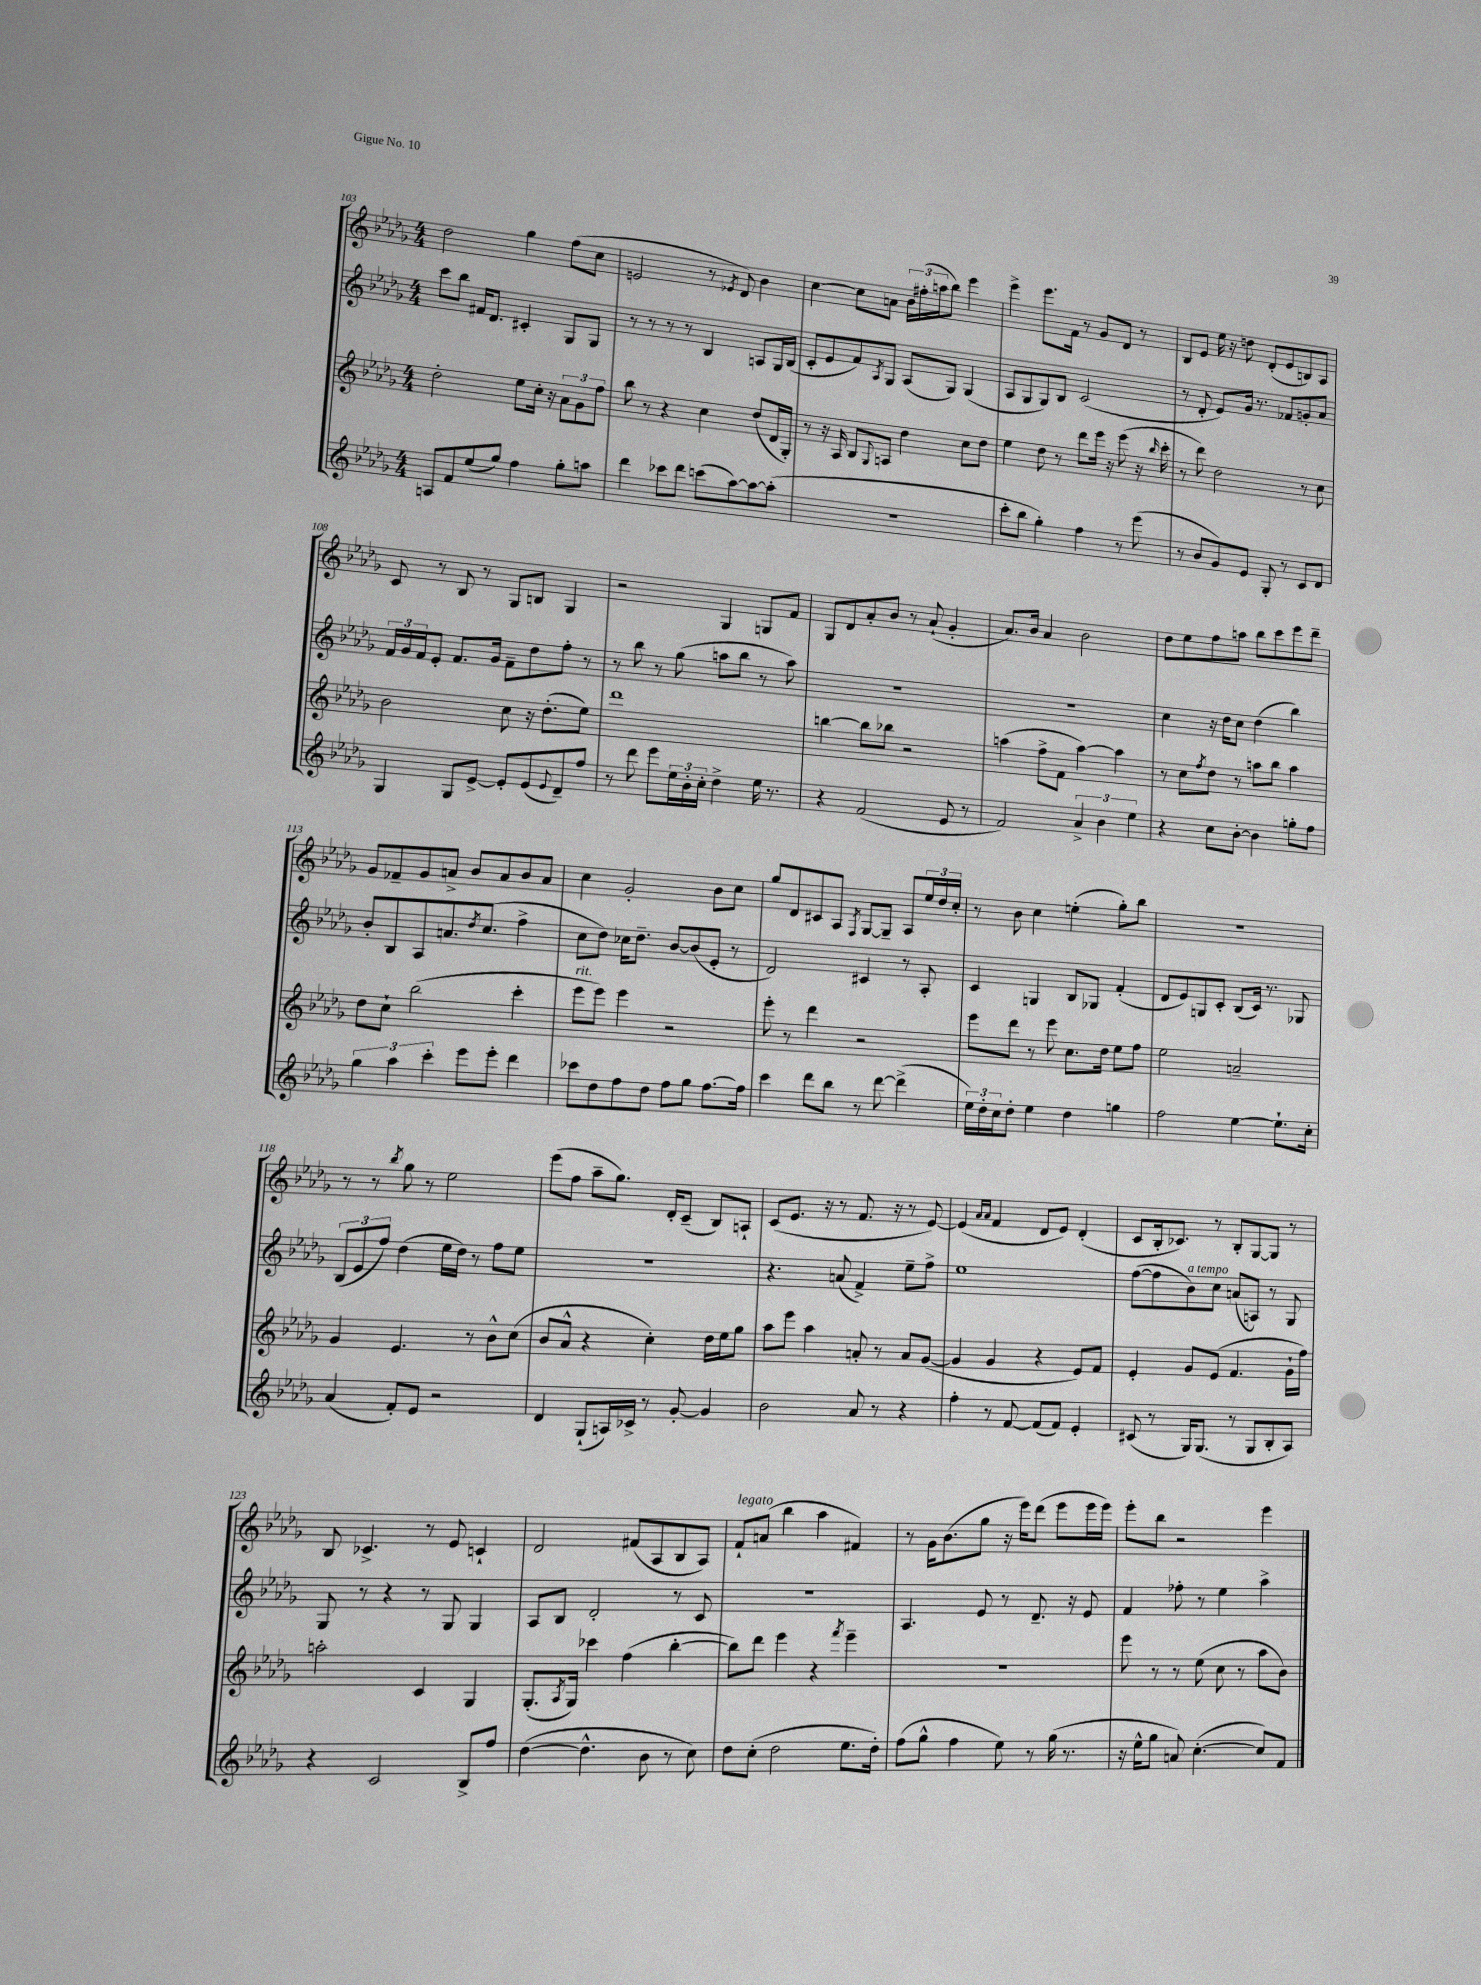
<<
\new StaffGroup <<
\new Staff = "s0" {
    \clef treble \key des \major \numericTimeSignature \time 4/4
    des''2 ges''4 f''8( c''8 |
    e'2 r8 \acciaccatura { ees'8 } des'8) bes'4 |
    c''4~ c''8 a'8 \tuplet 3/2 { bes'16 fis''16-.( a''16 } bes''8) ees'''4 |
    ees'''4-> ees'''8. f'16 r8 ges'8 des'8 r8 |
    bes8 ees'8 ees''16 r16 d''8 des'8-.( ees'8 b8) aes8 |
    c'8 r8 bes8 r8 ges8 b8 ges4 |
    r2 ges4 g8 f'8 |
    ges8 des'8 aes'8-. bes'8 r8 aes'8-!( ges'4-. |
    aes'8.) bes'16 aes'4 bes'2 |
    des''8 ees''8 f''8 a''8 bes''8 c'''8 ees'''8 des'''8-- |
    ges'8 fes'8-- ges'8 a'8-> bes'8 a'8 bes'8 a'8 |
    c''4 ges'2-. bes'8 c''8 |
    ges''8 des'8 cis'8 aes8 \acciaccatura { f8 } ges8~ ges8-- aes8 \tuplet 3/2 { ees''16 des''16 c''16-. } |
    r8 bes'8 c''4 e''4-.( ges''8-.) bes''8 |
    R1 |
    r8 r8 \acciaccatura { bes''8 } ges''8 r8 ees''2 |
    ees'''8( f''8 aes''8-- ges''8.) des'16-. c'8--( bes8) a8-! |
    c'8( ees'8. r16 r8 f'8. r16 r8 ees'8~) |
    ees'4( \grace { aes'16 aes'16 } f'4 des'8 ees'8) des'4-.( |
    c'8 bes16-. ces'8.) r8 bes8-. ges8~ ges8 r8 |
    bes8 ces'4.-> r8 ees'8 c'4-! |
    des'2 fis'8( aes8 bes8 aes8) |
    f'8-!^\markup { \italic "legato" } a'8( bes''4 aes''4 fis'4) |
    r8 ges'16 bes'8.( ges''8 r16 ees'''16) des'''8( ees'''8 ees'''16 ees'''16) |
    ees'''8-. bes''8 r2 ees'''4 \bar "|." |
}
\new Staff = "s1" {
    \clef treble \key des \major \numericTimeSignature \time 4/4
    c'''8 bes''8 fis'16 des'8. cis'4-. ges8 ges8 |
    r8 r8 r8 r8 bes4 a8 ges16 bes16( |
    c'8-. ees'8 f'8) \acciaccatura { aes8 } ges8 aes8( ges8) ges4( |
    aes8 ges8 ges8) bes8 c'2( |
    r8 des'8-. ees'8) ges'16 r8. fes'8 g'8-. aes'8 |
    \tuplet 3/2 { f'16 ges'16 f'16 } ees'8-. f'8. ges'16 f'8-- des''8 f''8-. r8 |
    r8 bes''8 r8 ges''8( a''8 bes''8 r8 a''8) |
    R1 |
    R1 |
    c''4 r16 des''16 c''8 des''4( bes''4) |
    bes'8-. bes8 aes8 a'8. \acciaccatura { des''8 } c''8.( f''4-> |
    c''8 des''8) ces''16 des''8.-- bes'8~ bes'8( ees'8-. r8 |
    des'2) cis'4 r8 aes8-. |
    c'4 g4 bes8 ges8 f'4-.( |
    des'8 ees'8) g8 c'8-. bes8( c'16) r8. ges8 |
    \tuplet 3/2 { bes8( ees'8 f''8) } des''4( ees''16 des''16) r8 f''8 ees''8 |
    R1 |
    r4. a'8( f'4->) ees''8-- f''8-> |
    ees''1 |
    f''8~( f''8 bes'8^\markup { \italic "a tempo" }) c''8 a'8( a8) r8 ges8 |
    ges8 r8 r4 r8 ges8 ges4 |
    aes8 bes8 des'2-. r8 c'8 |
    R1 |
    aes4. ees'8 r8 des'8.-- r16 ees'8 |
    f'4 fes''8-. r8 ees''4 aes''4-> \bar "|." |
}
\new Staff = "s2" {
    \clef treble \key des \major \numericTimeSignature \time 4/4
    des''2-. ees''8 c''16-. r16 \tuplet 3/2 { aes'8 ges'8 f''8 } |
    bes''8 r8 r4 c''4 des''8( des'16 ges16-.) |
    r8 r16 aes16 bes8 \appoggiatura { ges8 } a8 des''4 c''8 des''8 |
    ees''4 des''8 r8 des'''8 ees'''16 r16 ees'''8( r16 \grace { bes''16 } c'''16-. |
    r8 des'''8) des''2 r8 c''8 |
    bes'2 c''8 r16 des''8.-.( ees''8) |
    des'''1 |
    b''4~ b''8 bes''8 r2 |
    a''4( f''8-> f'8 a''4~) a''4 |
    r8 c''8 \acciaccatura { f''8 } des''8 r8 a''8 bes''8 a''4 |
    des''8 c''8-! bes''2( c'''4-. |
    ees'''8^\markup { \italic "rit." } ees'''8) ees'''4 r2 |
    ees'''8-. r8 des'''4 r2 |
    ees'''8 des'''8 r8 ees'''8 c''8. des''16 ees''8 f''8 |
    ees''2 a'2-- |
    ges'4 ees'4. r8 bes'8-^ c''8( |
    bes'8 aes'8-^ r4 c''4-.) des''16 ees''16 ges''8 |
    aes''8 ees'''8 aes''4 a'8-. r8 a'8 ges'8~( |
    ges'4 ges'4 r4 ees'8) f'8 |
    ees'4-. ges'8 ees'8( f'4. ges'16-! f''16) |
    a''2-. c'4 ges4 |
    ges8.-.( \acciaccatura { aes8 } ges16) ces'''4 f''4( bes''4~-. |
    bes''8) des'''8 ees'''4 r4 \acciaccatura { f'''8 } ees'''4-- |
    r1 |
    ees'''8 r8 r8 ees''8( c''8 r8 aes''8 bes'8) \bar "|." |
}
\new Staff = "s3" {
    \clef treble \key des \major \numericTimeSignature \time 4/4
    a8 f'8 ees''8( ges''8) f''4 ges''8-. a''8 |
    des'''4 ces'''8 des'''8 c'''8( aes''8~) aes''8~ aes''8-.( |
    R1 |
    c'''8-. bes''8 ges''4-.) f''4 r8 ees'''8( |
    r8 bes'8 ges'8) ees'8 ges8-. r8 c'8 des'8 |
    ges4 ges8 ees'8~-> ees'8-. ees'8( \appoggiatura { ees'8 } des'8--) f''8 |
    r8 des'''8 ees'''8 \tuplet 3/2 { ees''16 bes'16-. c''16-. } des''4-> ees''16 r8. |
    r4 f'2( ees'8 r8 |
    f'2) \tuplet 3/2 { aes'4-> bes'4 ees''4 } |
    r4 c''8 bes'8~-. bes'4 g''8-. f''8 |
    \tuplet 3/2 { ges''4 aes''4 c'''4-. } ees'''8 ees'''8-. des'''4 |
    ces'''8 des''8 f''8 des''8 f''8 ges''8 f''8.~ f''16 |
    c'''4 des'''8 bes''8 r8 des'''8~ des'''4->( |
    \tuplet 3/2 { ees''16) des''16-. c''16 } des''8-. ees''4 des''4 g''4 |
    f''2 ees''4~ ees''8.-! c''16-. |
    aes'4( f'8-.) ees'8 r2 |
    des'4 ges8-!( a16) ces'16-> r8 ges'8~-. ges'4 |
    bes'2 aes'8 r8 r4 |
    f''4-. r8 f'8~ f'8( f'8) ees'4-. |
    cis'8( r8 ges16) ges8.( r8 ges8 bes8-. aes8) |
    r4 c'2 bes8-> f''8 |
    des''4~( des''4.-^ bes'8 r8 c''8) |
    des''8 c''8-.( des''2 ees''8. des''16-.) |
    f''8( ges''8-^ f''4 ees''8) r8 ges''16( r8. |
    r16 ees''16-^ ges''8 a'8) c''4.~-.( c''8) f'8 \bar "|." |
}
>>
>>
\layout { \context { \Score currentBarNumber = #103 } }
